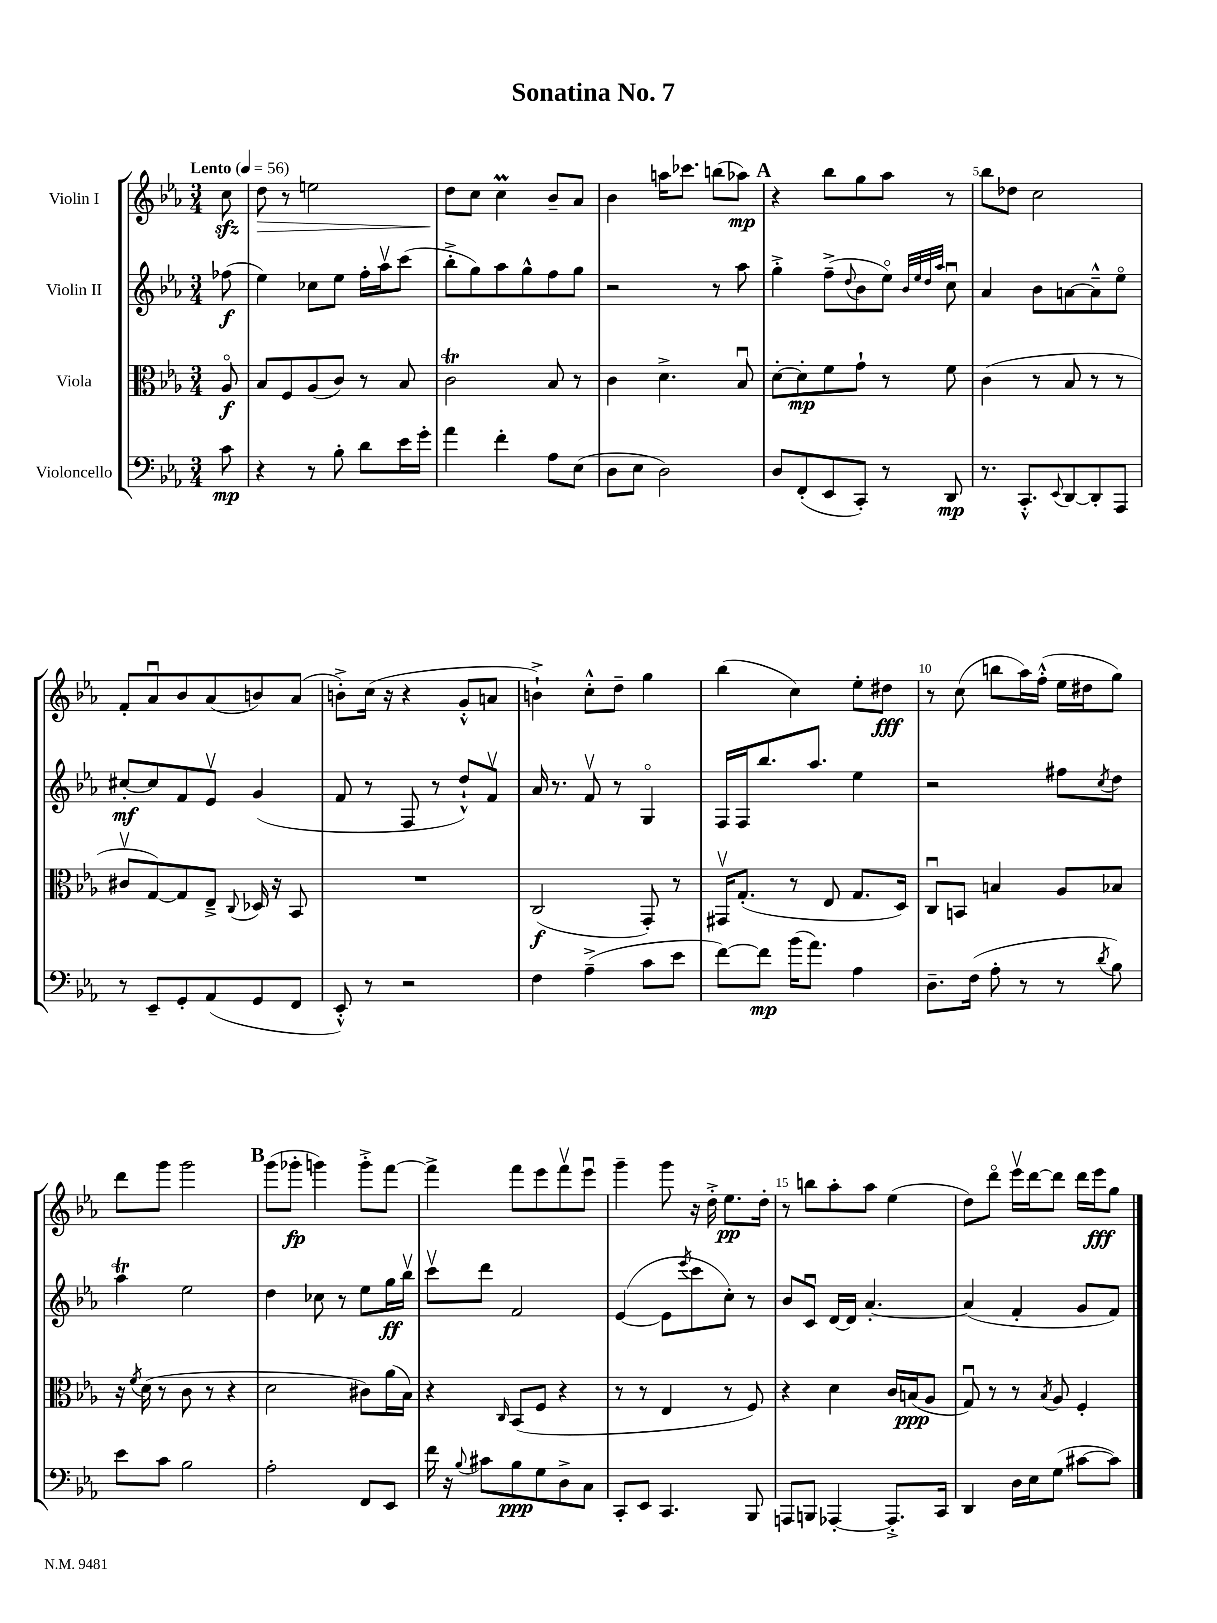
\header { title = "Sonatina No. 7" }
<<
\new StaffGroup <<
\new Staff = "s0" \with { instrumentName = "Violin I" } {
    \clef treble \key ees \major \numericTimeSignature \time 3/4 \partial 8 \tempo "Lento" 4 = 56
    c''8\sfz |
    d''8\> r8 e''2 |
    d''8\! c''8 c''4\prall bes'8-- aes'8 |
    bes'4 a''16 ces'''8. b''8( aes''8\mp) |
    \mark \markup { \bold "A" } r4 bes''8 g''8 aes''8 r8 |
    bes''8 des''8 c''2 |
    f'8-. aes'8\downbow bes'8 aes'8( b'8) aes'8( |
    b'8-.->) c''16( r16 r4 g'8-.-^ a'8 |
    b'4-!->) c''8-.-^ d''8-- g''4 |
    bes''4( c''4) ees''8-. dis''8\fff |
    r8 c''8( b''8 aes''16) f''16-.-^( ees''16 dis''16 g''8) |
    d'''8 g'''8 g'''2 |
    \mark \markup { \bold "B" } g'''8( ges'''8-.\fp g'''4) g'''8-.-> f'''8~ |
    f'''4-> f'''8 ees'''8 f'''8\upbow ees'''8\downbow |
    g'''4-- g'''8 r16 d''16-.-> ees''8.\pp d''16-. |
    r8 b''8 aes''8-. aes''8 ees''4( |
    d''8) d'''8\flageolet ees'''16\upbow d'''16~ d'''8 d'''16 ees'''16\fff g''8 \bar "|." |
}
\new Staff = "s1" \with { instrumentName = "Violin II" } {
    \clef treble \key ees \major \numericTimeSignature \time 3/4 \partial 8
    fes''8\f( |
    ees''4) ces''8 ees''8 f''16-. aes''16\upbow c'''8( |
    bes''8-.-> g''8) aes''8 g''8-^ f''8 g''8 |
    r2 r8 aes''8 |
    \mark \markup { \bold "A" } g''4-.-> f''8--->( \appoggiatura { d''8 } bes'8 ees''8\flageolet) \grace { bes'32 ees''32 d''32 aes''32 } c''8\downbow |
    aes'4 bes'8 a'8~ a'8---^ ees''8\flageolet |
    cis''8~-.\mf cis''8 f'8 ees'8\upbow g'4( |
    f'8 r8 f8 r8 d''8-!-^) f'8\upbow |
    aes'16 r8. f'8\upbow r8 g4\flageolet |
    f16 f16 bes''8. aes''8. ees''4 |
    r2 fis''8 \acciaccatura { c''8 } d''8 |
    aes''4\trill ees''2 |
    \mark \markup { \bold "B" } d''4 ces''8 r8 ees''8 g''16\ff bes''16\upbow |
    c'''8\upbow d'''8 f'2 |
    ees'4~( ees'8 \acciaccatura { ees'''8 } c'''8 c''8-.) r8 |
    bes'8 c'8\downbow d'16~ d'16 aes'4.~-. |
    aes'4( f'4-. g'8 f'8) \bar "|." |
}
\new Staff = "s2" \with { instrumentName = "Viola" } {
    \clef alto \key ees \major \numericTimeSignature \time 3/4 \partial 8
    aes8\flageolet\f |
    bes8 f8 aes8( c'8) r8 bes8 |
    c'2\trill bes8 r8 |
    c'4 d'4.-> bes8\downbow |
    \mark \markup { \bold "A" } d'8~-. d'8-.\mp f'8 g'8-! r8 f'8 |
    c'4( r8 bes8 r8 r8 |
    cis'8\upbow g8~) g8 ees8---> \appoggiatura { c8 } des16 r16 bes,8 |
    R2. |
    c2\f( g,8-.) r8 |
    gis,16\upbow g8.-.( r8 ees8 g8. d16) |
    c8\downbow b,8 b4 aes8 bes8 |
    r16 \acciaccatura { f'8 } d'16( r8 c'8 r8 r4 |
    \mark \markup { \bold "B" } d'2 cis'8) aes'16( bes16) |
    r4 \grace { c16 } bes,8( f8 r4 |
    r8 r8 ees4 r8 f8) |
    r4 d'4 c'16 b16\ppp( aes8 |
    g8\downbow) r8 r8 \acciaccatura { bes8 } aes8 f4-. \bar "|." |
}
\new Staff = "s3" \with { instrumentName = "Violoncello" } {
    \clef bass \key ees \major \numericTimeSignature \time 3/4 \partial 8
    c'8\mp |
    r4 r8 bes8-. d'8 ees'16 g'16-. |
    aes'4 f'4-. aes8 ees8( |
    d8 ees8 d2) |
    \mark \markup { \bold "A" } d8 f,8-.( ees,8 c,8-.) r8 d,8\mp |
    r8. c,8.-.-^ \appoggiatura { ees,8 } d,8~ d,8-. aes,,8 |
    r8 ees,8-- g,8-. aes,8( g,8 f,8 |
    ees,8-.-^) r8 r2 |
    f4 aes4--->( c'8 ees'8 |
    f'8~) f'8\mp bes'16( aes'8.) aes4 |
    d8.-- f16( aes8-. r8 r8 \acciaccatura { d'8 } bes8) |
    ees'8 c'8 bes2 |
    \mark \markup { \bold "B" } aes2-. f,8 ees,8 |
    f'16 r16 \appoggiatura { bes8 } cis'8 bes8\ppp g8 d8-> c8 |
    c,8-. ees,8 c,4. bes,,8 |
    a,,8 b,,8 aes,,4~-. aes,,8.-.-> c,16 |
    d,4 d16 ees16 g8( cis'8~ cis'8) \bar "|." |
}
>>
>>
\layout { \context { \Score \override BarNumber.break-visibility = ##(#f #t #t) barNumberVisibility = #(every-nth-bar-number-visible 5) } }
